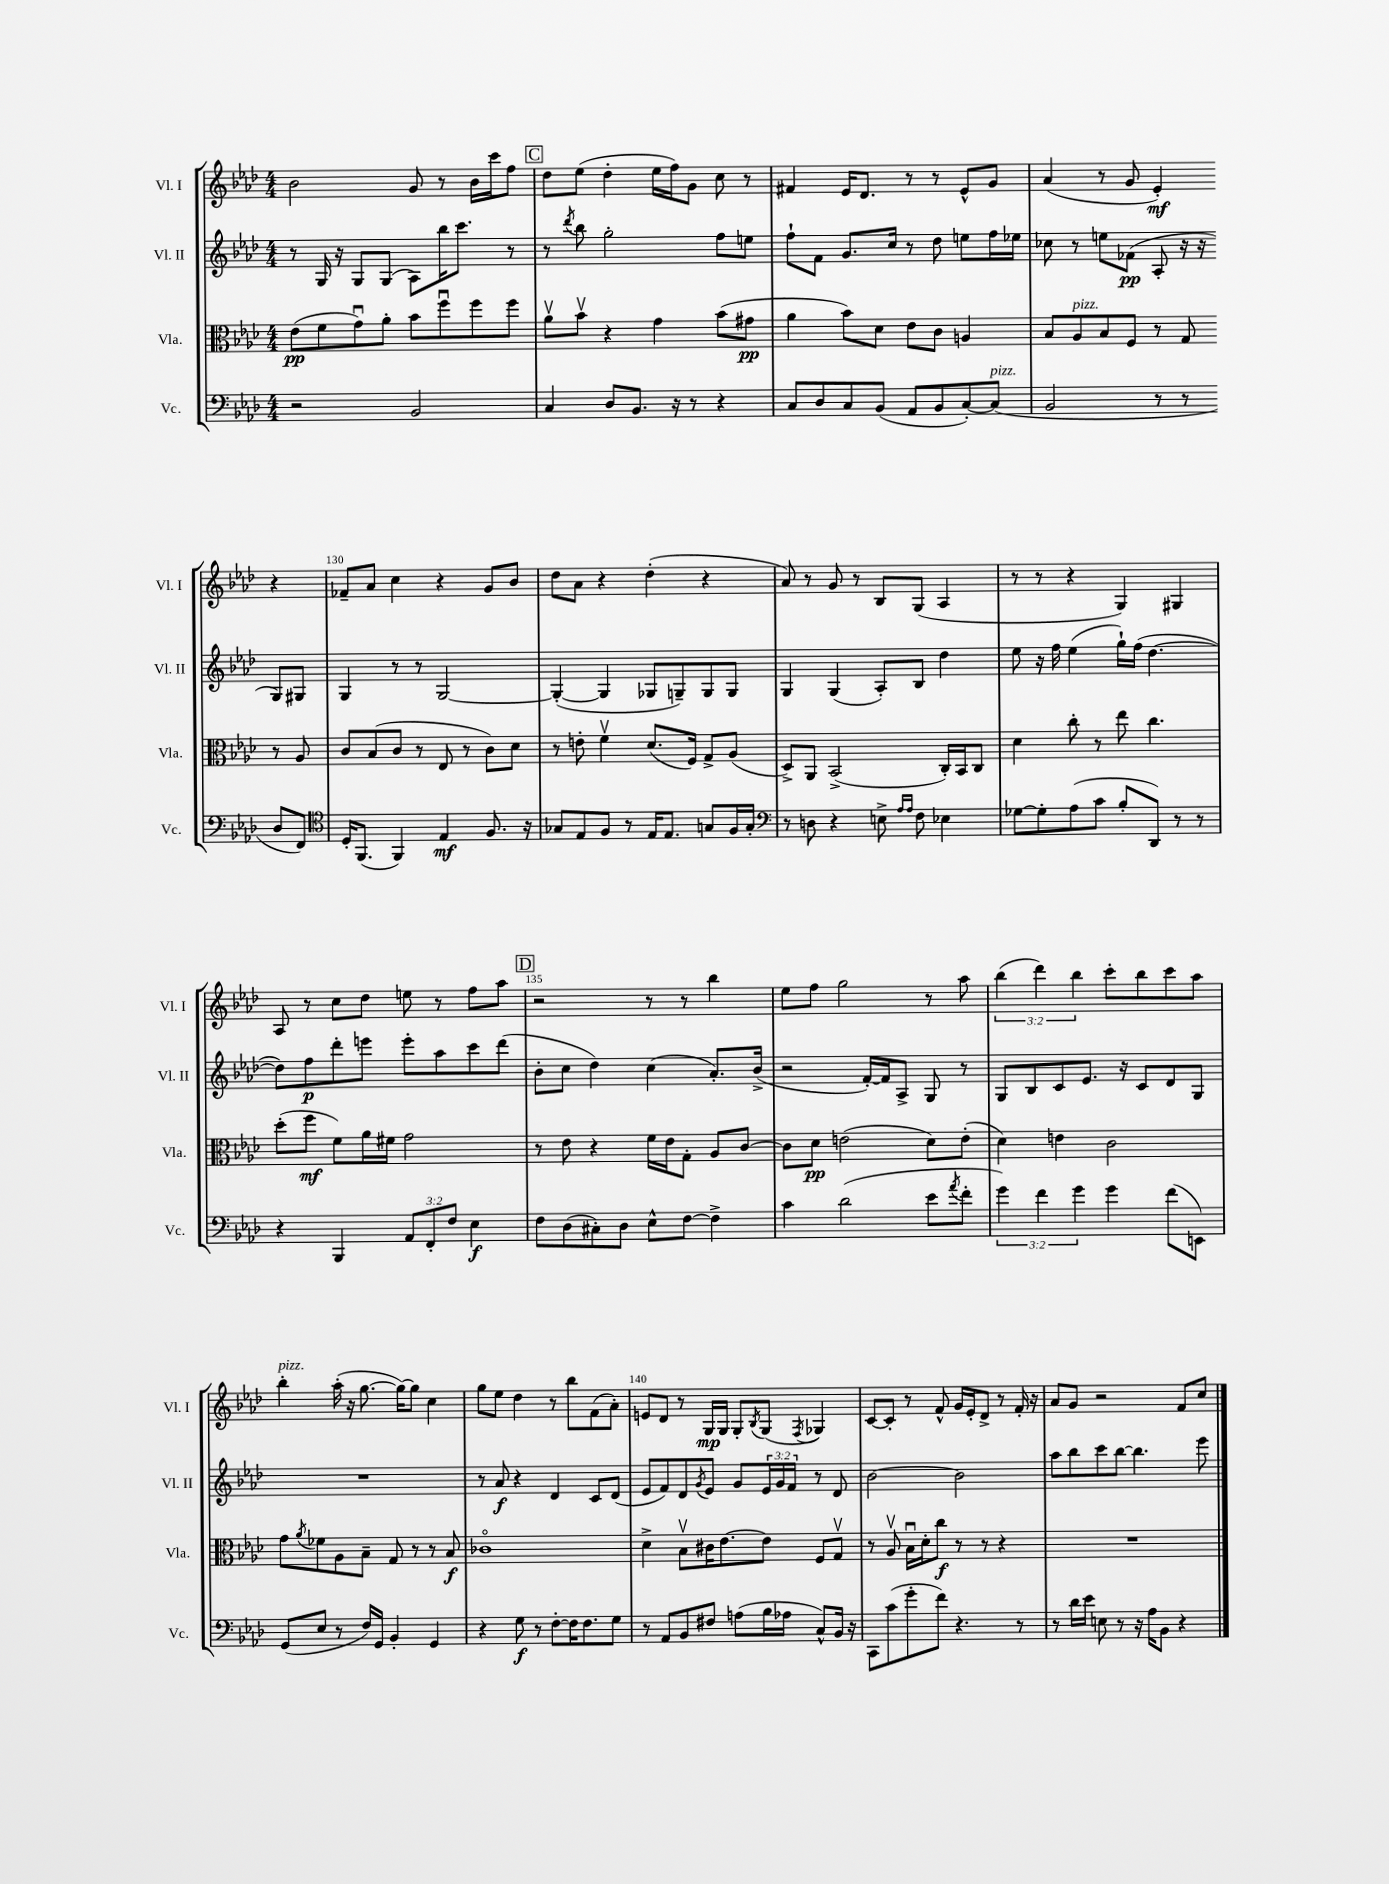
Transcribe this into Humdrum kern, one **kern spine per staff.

**kern	**dynam	**kern	**dynam	**kern	**dynam	**kern	**dynam
*part4	*part4	*part3	*part3	*part2	*part2	*part1	*part1
*staff4	*staff4	*staff3	*staff3	*staff2	*staff2	*staff1	*staff1
*I"Vc.	*	*I"Vla.	*	*I"Vl. II	*	*I"Vl. I	*
*I'Vc.	*	*I'Vla.	*	*I'Vl. II	*	*I'Vl. I	*
*clefF4	*	*clefC3	*	*clefG2	*	*clefG2	*
*k[b-e-a-d-]	*	*k[b-e-a-d-]	*	*k[b-e-a-d-]	*	*k[b-e-a-d-]	*
*M4/4	*	*M4/4	*	*M4/4	*	*M4/4	*
=126	=126	=126	=126	=126	=126	=126	=126
2r	.	(8e-\L	pp	8r	.	2b-\	.
.	.	8f\	.	16G/	.	.	.
.	.	.	.	16r	.	.	.
.	.	8gu\)	.	8G/L	.	.	.
.	.	8a-'\J	.	(8G/J	.	.	.
2BB-/	.	8b-\L	.	8A-\L)	.	8g/	.
.	.	8ffu\	.	16bb-\K	.	8r	.
.	.	.	.	8.ccc\J	.	.	.
.	.	8ff\	.	.	.	16b-\LL	.
.	.	.	.	.	.	16ccc\J	.
.	.	8ff\J	.	8r	.	8ff\J	.
!!LO:REH:place=s1:t=C
=127	=127	=127	=127	=127	=127	=127	=127
4C/	.	8a-v\L	.	8r	.	8dd-\L	.
.	.	.	.	8qddd-/	.	.	.
.	.	8b-v\J	.	8bb-\	.	(8ee-\J	.
8D-/L	.	4r	.	2gg'\	.	4dd-'\	.
8.BB-/J	.	.	.	.	.	.	.
.	.	4g\	.	.	.	16ee-\LL	.
16r	.	.	.	.	.	16ff\J)	.
8r	.	.	.	.	.	8g\J	.
4r	.	(8b-\L	.	8ff\L	.	8cc\	.
.	.	8g#X\J	pp	8een\J	.	8r	.
=128	=128	=128	=128	=128	=128	=128	=128
8C/L	.	4a-\	.	8ff`\L	.	4f#X/	.
8D-/	.	.	.	8f\J	.	.	.
8C/	.	8b-\L)	.	8.g/L	.	16e-/KL	.
.	.	.	.	.	.	8.d-/J	.
(8BB-/J	.	8d-\J	.	.	.	.	.
.	.	.	.	16cc/Jk	.	.	.
8AA-/L	.	8e-\L	.	8r	.	8r	.
8BB-/	.	8c\J	.	8dd-\	.	8r	.
[8C'/)	.	4An/	.	8een\L	.	8e-^^/L	.
!LO:TX:a:i:t=pizz.	!	!	!	!	!	!	!
(8C/J]	.	.	.	16ff\L	.	8g/J	.
.	.	.	.	16ee-X\JJ	.	.	.
=129	=129	=129	=129	=129	=129	=129	=129
2BB-/	.	8B-/L	.	8cc-X\	.	(4a-/	.
!	!	!LO:TX:a:i:t=pizz.	!	!	!	!	!
.	.	8A-/	.	8r	.	.	.
.	.	8B-/	.	8een\L	.	8r	.
.	.	8F/J	.	(8f-X\J	pp	8g/	.
8r	.	8r	.	8A-'/	.	4e-'/)	mf
8r	.	8G/	.	16r	.	.	.
.	.	.	.	16r	.	.	.
8D-/L	.	8r	.	8G/L)	.	4r	.
8FF/J)	.	8A-/	.	8G#X/J	.	.	.
!!LO:LB:g=z
=130	=130	=130	=130	=130	=130	=130	=130
*clefC4	*	*	*	*	*	*	*
16D-'/KL	.	8c/L	.	4G/	.	8f-X~/L	.
(8.FF/J	.	.	.	.	.	.	.
.	.	(8B-/	.	.	.	8a-/J	.
4FF/)	.	8c/J	.	8r	.	4cc\	.
.	.	8r	.	8r	.	.	.
4E-/	mf	8E-/	.	[2G/	.	4r	.
.	.	8r	.	.	.	.	.
8.F/	.	8c\L)	.	.	.	8g/L	.
.	.	8d-\J	.	.	.	8b-/J	.
16r	.	.	.	.	.	.	.
=131	=131	=131	=131	=131	=131	=131	=131
8G-X/L	.	8r	.	(4G'/_	.	8dd-\L	.
8E-/	.	8en'\	.	.	.	8a-\J	.
8F/J	.	4fv\	.	4G/]	.	4r	.
8r	.	.	.	.	.	.	.
16E-/KL	.	(8.d-/L	.	8G-X/L	.	(4dd-'\	.
8.E-/J	.	.	.	.	.	.	.
.	.	.	.	8Gn~/)	.	.	.
.	.	16F/Jk)	.	.	.	.	.
8Gn/L	.	8G^/L	.	8G/	.	4r	.
16F/L	.	(8A-/J	.	8G/J	.	.	.
16G'/JJ	.	.	.	.	.	.	.
=132	=132	=132	=132	=132	=132	=132	=132
*clefF4	*	*	*	*	*	*	*
8r	.	8D-^/L)	.	4G/	.	8a-/)	.
8Dn\	.	8AA-/J	.	.	.	8r	.
4r	.	(2BB-^/	.	(4G/	.	8g/	.
.	.	.	.	.	.	8r	.
8En^\	.	.	.	8A-'/L)	.	8B-/L	.
16qqA-/LL	.	.	.	.	.	.	.
16qqA-/JJ	.	.	.	.	.	.	.
8F\	.	.	.	8B-/J	.	(8G/J	.
4E-X\	.	16C'/LL)	.	4dd-\	.	4A-/	.
.	.	16BB-/J	.	.	.	.	.
.	.	8C/J	.	.	.	.	.
=133	=133	=133	=133	=133	=133	=133	=133
[8G-X\L	.	4d-\	.	8ee-\	.	8r	.
8G-'\]	.	.	.	16r	.	8r	.
.	.	.	.	16ff\	.	.	.
(8A-\	.	8cc'\	.	(4ee-\	.	4r	.
8c\J	.	8r	.	.	.	.	.
8B-'/L	.	8ee-\	.	16gg`\LL)	.	4G/)	.
.	.	.	.	(16ff\JJ	.	.	.
8DD-/J)	.	4.cc\	.	[4.dd-\	.	.	.
8r	.	.	.	.	.	4G#X/	.
8r	.	.	.	.	.	.	.
!!LO:LB:g=z
=134	=134	=134	=134	=134	=134	=134	=134
4r	.	(8dd-'\L	.	8dd-\L])	.	8A-/	.
.	.	8ff\J	mf	8ff\	p	8r	.
4BBB-/	.	8f\L)	.	8ddd-'\	.	8cc\L	.
.	.	16a-\L	.	8eeen\J	.	8dd-\J	.
.	.	16f#X\JJ	.	.	.	.	.
12AA-/L	.	2g\	.	8eee'\L	.	8een\	.
12FF'/	.	.	.	.	.	.	.
.	.	.	.	8aa-\	.	8r	.
12F/J	.	.	.	.	.	.	.
4E-\	f	.	.	8ccc\	.	8ff\L	.
.	.	.	.	(8ddd-\J	.	8aa-\J	.
!!LO:REH:place=s1:t=D
=135	=135	=135	=135	=135	=135	=135	=135
8F\L	.	8r	.	8b-'\L	.	2r	.
(8D-\	.	8e-\	.	8cc\J	.	.	.
8C#X'\)	.	4r	.	4dd-\)	.	.	.
8D-\J	.	.	.	.	.	.	.
8E-^^\L	.	16f\LL	.	(4cc\	.	8r	.
.	.	16e-\J	.	.	.	.	.
[8F\J	.	8G'\J	.	.	.	8r	.
4F^\]	.	8A-/L	.	8.a-'/L)	.	4bb-\	.
.	.	[8c/J	.	.	.	.	.
.	.	.	.	(16b-^/Jk	.	.	.
=136	=136	=136	=136	=136	=136	=136	=136
4c\	.	8c\L]	.	2r	.	8ee-\L	.
.	.	8d-\J	pp	.	.	8ff\J	.
(2d-\	.	(2en\	.	.	.	2gg\	.
.	.	.	.	[16f'/LL)	.	.	.
.	.	.	.	16f/J]	.	.	.
.	.	.	.	8A-^/J	.	.	.
8e-\L	.	8d-\L)	.	8G/	.	8r	.
8qa-/	.	.	.	.	.	.	.
8f'\J	.	(8e'\J	.	8r	.	8aa-\	.
=137	=137	=137	=137	=137	=137	=137	=137
6g\)	.	4d-\)	.	8G/L	.	(6bb-\	.
.	.	.	.	8B-/	.	.	.
6f\	.	.	.	.	.	6ddd-\)	.
.	.	4en\	.	8c/	.	.	.
6g\	.	.	.	.	.	6bb-\	.
.	.	.	.	8.e-/J	.	.	.
4g\	.	2c\	.	.	.	8ccc'\L	.
.	.	.	.	16r	.	.	.
.	.	.	.	8c/L	.	8bb-\	.
(8f\L	.	.	.	8d-/	.	8ccc\	.
8EEn\J)	.	.	.	8G/J	.	8aa-\J	.
!!LO:LB:g=z
=138	=138	=138	=138	=138	=138	=138	=138
!	!	!	!	!	!	!LO:TX:a:i:t=pizz.	!
(8GG/L	.	8g\L	.	1r	.	4bb-'\	.
.	.	8qa-/	.	.	.	.	.
8E-/J	.	8f-X\	.	.	.	.	.
8r	.	8A-\	.	.	.	(16aa-'\	.
.	.	.	.	.	.	16r	.
16F/LL)	.	8B-~\J	.	.	.	[8.gg\	.
16GG/JJ	.	.	.	.	.	.	.
4BB-'/	.	8G/	.	.	.	.	.
.	.	.	.	.	.	16gg\KL_)	.
.	.	8r	.	.	.	8gg\J]	.
4GG/	.	8r	.	.	.	4cc\	.
.	.	8B-/	f	.	.	.	.
=139	=139	=139	=139	=139	=139	=139	=139
4r	.	1c-X	.	8r	.	8gg\L	.
.	.	.	.	8a-/	f	8ee-\J	.
8G\	f	.	.	4r	.	4dd-\	.
8r	.	.	.	.	.	.	.
[8F'\L	.	.	.	4d-/	.	8r	.
16F\K]	.	.	.	.	.	8bb-\L	.
8.F\	.	.	.	.	.	.	.
.	.	.	.	8c/L	.	(8f\	.
8G\J	.	.	.	(8d-/J	.	8a-'\J)	.
=140	=140	=140	=140	=140	=140	=140	=140
8r	.	4d-^\	.	8e-/L	.	8en/L	.
8AA-/L	.	.	.	8f/)	.	8d-/J	.
8BB-/	.	8B-v\L	.	8d-/	.	8r	.
.	.	.	.	8qg/	.	.	.
8F#X/J	.	16c#X\K	.	8e-/J	.	16G/LL	mp
.	.	[8.e-\	.	.	.	16G/JJ	.
(8An\L	.	.	.	8g/L	.	8G'/L	.
.	.	.	.	.	.	8qB-/	.
16B-\L	.	8e-\J]	.	24e-/L	.	(8G/J	.
.	.	.	.	24g/	.	.	.
16A-X\JJ	.	.	.	.	.	.	.
.	.	.	.	24f/JJ	.	.	.
.	.	.	.	.	.	8qF/	.
8C^^/L)	.	8F/L	.	8r	.	4G-X/)	.
16BB-/Jk	.	8Gv/J	.	8d-/	.	.	.
16r	.	.	.	.	.	.	.
=141	=141	=141	=141	=141	=141	=141	=141
8CC\L	.	8r	.	[2b-\	.	[8c/L	.
(8c\	.	8A-v/	.	.	.	8c'/J]	.
8g'\	.	16B-u\LL	.	.	.	8r	.
.	.	16d-'\J	.	.	.	.	.
8f\J)	.	8cc\J	f	.	.	8f^^/	.
4.r	.	8r	.	2b-\]	.	16g/LL	.
.	.	.	.	.	.	16e-'/J	.
.	.	8r	.	.	.	8d-^/J	.
.	.	4r	.	.	.	8r	.
8r	.	.	.	.	.	16f'/	.
.	.	.	.	.	.	16r	.
=142	=142	=142	=142	=142	=142	=142	=142
8r	.	1r	.	8aa-\L	.	8a-/L	.
16d-\LL	.	.	.	8bb-\	.	8g/J	.
16e-\JJ	.	.	.	.	.	.	.
8En\	.	.	.	8ccc\	.	2r	.
8r	.	.	.	[8bb-\J	.	.	.
16r	.	.	.	4.bb-\]	.	.	.
16A-\KL	.	.	.	.	.	.	.
8BB-\J	.	.	.	.	.	.	.
4r	.	.	.	.	.	8f/L	.
.	.	.	.	8eee-\	.	8cc/J	.
==	==	==	==	==	==	==	==
*-	*-	*-	*-	*-	*-	*-	*-
